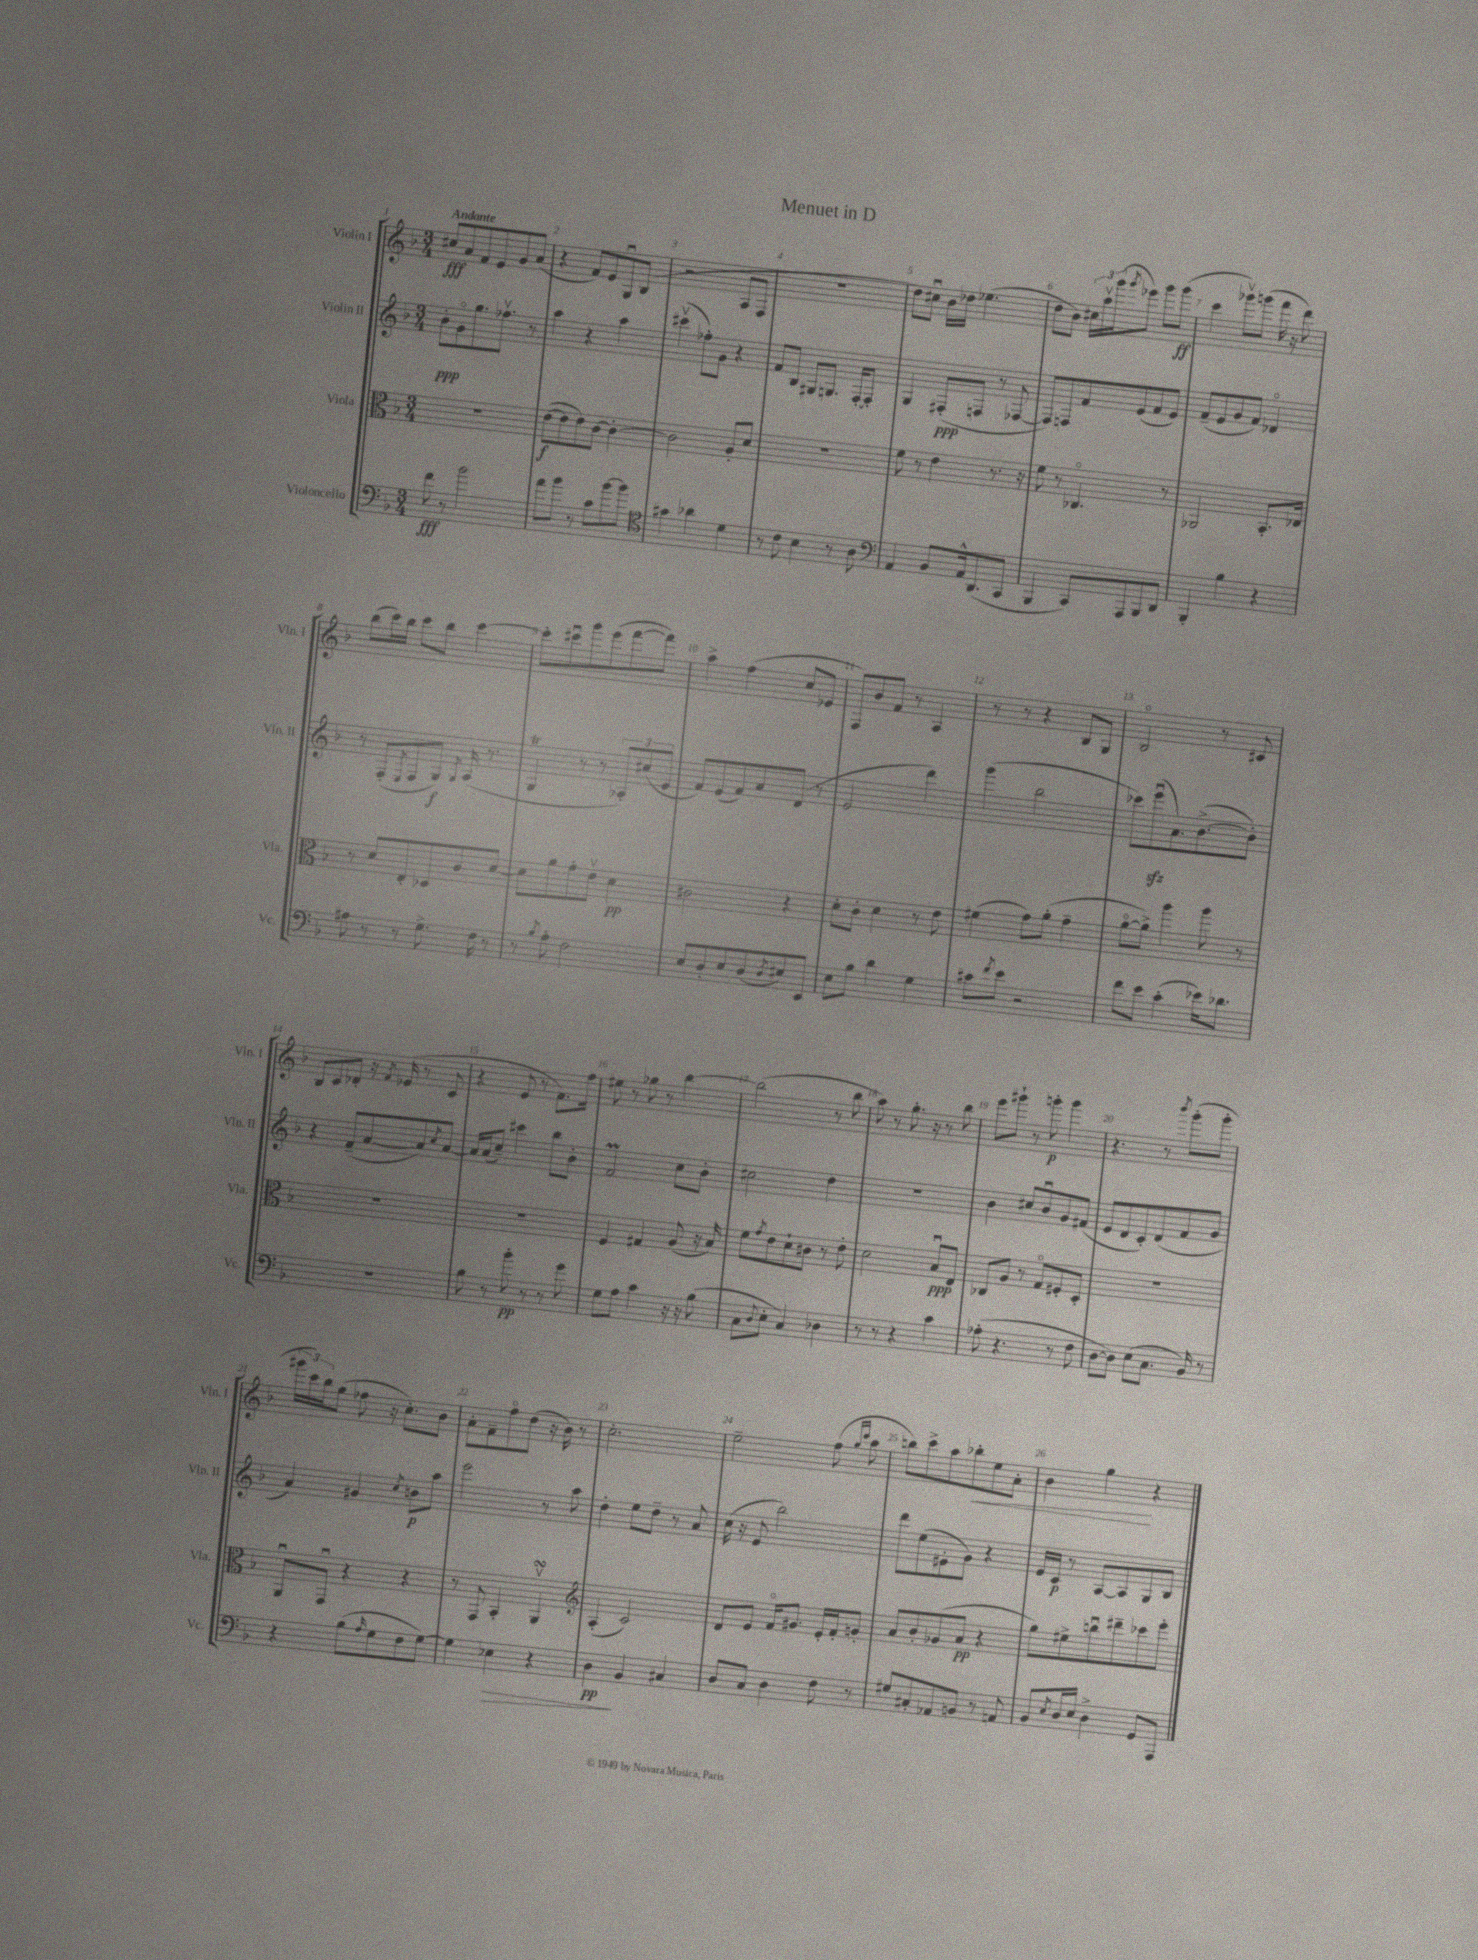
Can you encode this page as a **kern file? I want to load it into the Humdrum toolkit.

**kern	**kern	**kern	**kern
*staff4	*staff3	*staff2	*staff1
*clefF4	*clefC3	*clefG2	*clefG2
*k[b-]	*k[b-]	*k[b-]	*k[b-]
*M3/4	*M3/4	*M3/4	*M3/4
8f	2.r	8b-'	8cc#
8r	.	8go	8a
2b-	.	8.gg	8f
.	.	.	8e
.	.	8.ff-v	.
.	.	.	8g
.	.	8r	(8a
=	=	=	=
8a	([8e	4aa	4r
8b-	8e]	.	.
8r	8e)	4r	8f)
8c	[8c	.	8e
[8b-	4c'_	4aa	8Gu
8b-]	.	.	(8B-
=	=	=	=
*clefC4	*	*	*
4g#	2c]	(4ccc#v	2r
4a-	.	8ff-')	.
.	.	8g	.
4d	8A'	4r	8A
.	8d	.	8F
=	=	=	=
8r	2.r	8f	2.r
8c	.	8B-	.
4B-	.	8G#	.
.	.	8.G	.
8r	.	.	.
.	.	[16F'	.
8A	.	8F']	.
=	=	=	=
*clefF4	*	*	*
4AA	8f	4G	8dd)
.	8r	.	8cc#u
8BB-	4e	(8F#'	16b-
.	.	.	16dd-
16AA^^	.	8F	(4.ee-
(8.DD	.	.	.
.	8.r	8r	.
8CC	.	[8F-	.
.	16r	.	.
=	=	=	=
4BBB-	8f	8F-])	8dd
.	8r	8F	8b-)
8CC)	4.C-o	8f	24cc#
.	.	.	24aav
.	.	.	(24ggg
.	.	.	8qggg
8AAA	.	(8e	8eee-)
8BBB-	.	8f	8ggg
8DD	8r	8e)	(8ggg
=	=	=	=
4BBB-'	2AA-	(8f~	4ccc
.	.	8e	.
4B-	.	8g	8ggg-v)
.	.	8f)	(8ggg
4r	8.BB-'	4d-o	16fff
.	.	.	16r
.	.	.	8ddd)
.	16E-	.	.
=	=	=	=
8A#	8r	8r	(8bb-
8r	8d	(8F'	16ccc)
.	.	.	16bb-
.	.	8qE	.
8r	8E'	8F	8ccc
8.G^	8D-	8G)	8bb-
.	.	8qG	.
.	8c	(16A	[4ccc
16F	.	8.r	.
8r	[8d	.	.
=	=	=	=
8r	8d]	4G	8ccc']
8qB-	.	.	.
8A'	8a	.	8ccc#u
2F	8g'	8r	8ggg
.	8ev	8r	(8eee
.	4d	12A-')	[8fff
.	.	(12cc#	.
.	.	.	8fff])
.	.	12e	.
=	=	=	=
8E	2c#	8f)	4aa^
8D'	.	(8e	.
8E	.	8f)	(4ff
(8D	.	8a	.
8qD	.	.	.
8E#)	4r	(8d	8cc
8EE	.	8r	8e-
=	=	=	=
8E	8d'	2e	8F)
8B-	8c'	.	8b-
4d	4d	.	8f
.	.	.	8r
4G	8r	4ddd)	4A
.	8e	.	.
=	=	=	=
8c#	(4f#	(4ggg	8r
8qf	.	.	.
8e	.	.	8r
2r	8g)	2bb-	4r
.	(8a'	.	.
.	4g~	.	8B-
.	.	.	8G
=	=	=	=
8f	[8ao	8ccc-)	2B-o
8e	8a^])	(8eeeu	.
(4c'	4aa	8.a)	.
.	.	([8.b-^	.
16e-)	8aa	.	8r
8.d-	.	.	.
.	8r	8b-'])	8c#
=	=	=	=
2.r	2.r	4r	8B-
.	.	.	8c
.	.	(8f~	8d-'
.	.	[8a	16r
.	.	.	8qf
.	.	.	(16e-
.	.	8a])	8r
.	.	8qcc	.
.	.	[8a	8c
=	=	=	=
8B-	2.r	16a]	4r
.	.	(16a	.
8r	.	8cc~)	.
8b-'	.	4ccc#	8e
8r	.	.	8r
8r	.	8bb-	8.f)
8g	.	8b-'	.
.	.	.	16ff
=	=	=	=
8G	4F	2f	8ee#
8A	.	.	8r
4c	4G#	.	8gg-
.	.	.	8r
16r	(8A	8cc	[4bb-
16r	.	.	.
(8B-	16r	8b-'	.
.	16B-)	.	.
=	=	=	=
8C	8f	2cc#	(2bb-]
8qqD	8qg	.	.
8E'	8e	.	.
4C)	8d`	.	.
.	8c#	.	.
4D-	8r	4dd	8r
.	8e'	.	8bb-
=	=	=	=
8r	2d	2.r	8aa)
8r	.	.	8r
4r	.	.	8.gg'
.	.	.	16r
4c	8B-u	.	8r
.	8E	.	8bb-
=	=	=	=
(8A-'	8C-	4b-	8eee
4.r	8A	.	8ggg#`
.	8r	8cc#	8r
.	8Go	8b-u	8ggg'
8r	8F#'	8g	4ggg
8F	8D'	(8f#	.
=	=	=	=
[8D	2.r	8e	4.r
8D])	.	8d	.
(8E	.	8c')	.
8.C	.	(8d	8r
.	.	.	8qbbb-
.	.	8f	(8ggg'
16BB-)	.	.	.
8r	.	8g	8ggg'
=	=	=	=
4r	8AAu	4a)	24ggg#
.	.	.	24ccc)
.	.	.	24bb-
.	8GGu	.	(8gg
(8B-	4r	4g#	8ff-
16qqA	.	.	.
8G	.	.	16r
.	.	.	8.cc')
.	.	8qcc	.
8F	4r	8b	.
[8G)	.	8aa	8b-
=	=	=	=
4G]	8r	2eee	8a'
.	8GG	.	8f~
4E-	4BB-'	.	8ffo
.	.	.	(8dd
4r	4AAv	8r	16r
.	.	.	16b-)
.	.	8aa	8r
=	=	=	=
*	*clefG2	*	*
4D	(4A'	4dd'	2.cc'
4BB-	2c)	8ee	.
.	.	8dd~	.
4C#	.	8r	.
.	.	8a	.
=	=	=	=
8D	8d	(16cc	2ee~
.	.	16r	.
8C	8e	8e	.
4D	16fo	2bb-)	.
.	8.g#	.	.
8F	16e'	.	(8ff
.	16f'	.	.
.	.	.	16qqgg
.	.	.	16qqccc
8r	8g'	.	8aa
=	=	=	=
8G#	8a	8ddd	8bb)
8C#'	8b-'	(8ee	8ccc^
8AA-	(8g-	8e#'	8aa
8BB	8a	8g)	8bb-'
8r	4r	4r	8ee
8AA	.	.	8a'
=	=	=	=
8BB-	8gg)	16e	4b-
.	.	16c	.
8qE	.	.	.
16D	8ee#^	8r	.
16E	.	.	.
4D^	8bbu	[8A	4gg
.	8ddd#~	8A]	.
8GG	8ccc-	8G	4r
8AAA	8eee'	8B-	.
==	==	==	==
*-	*-	*-	*-
